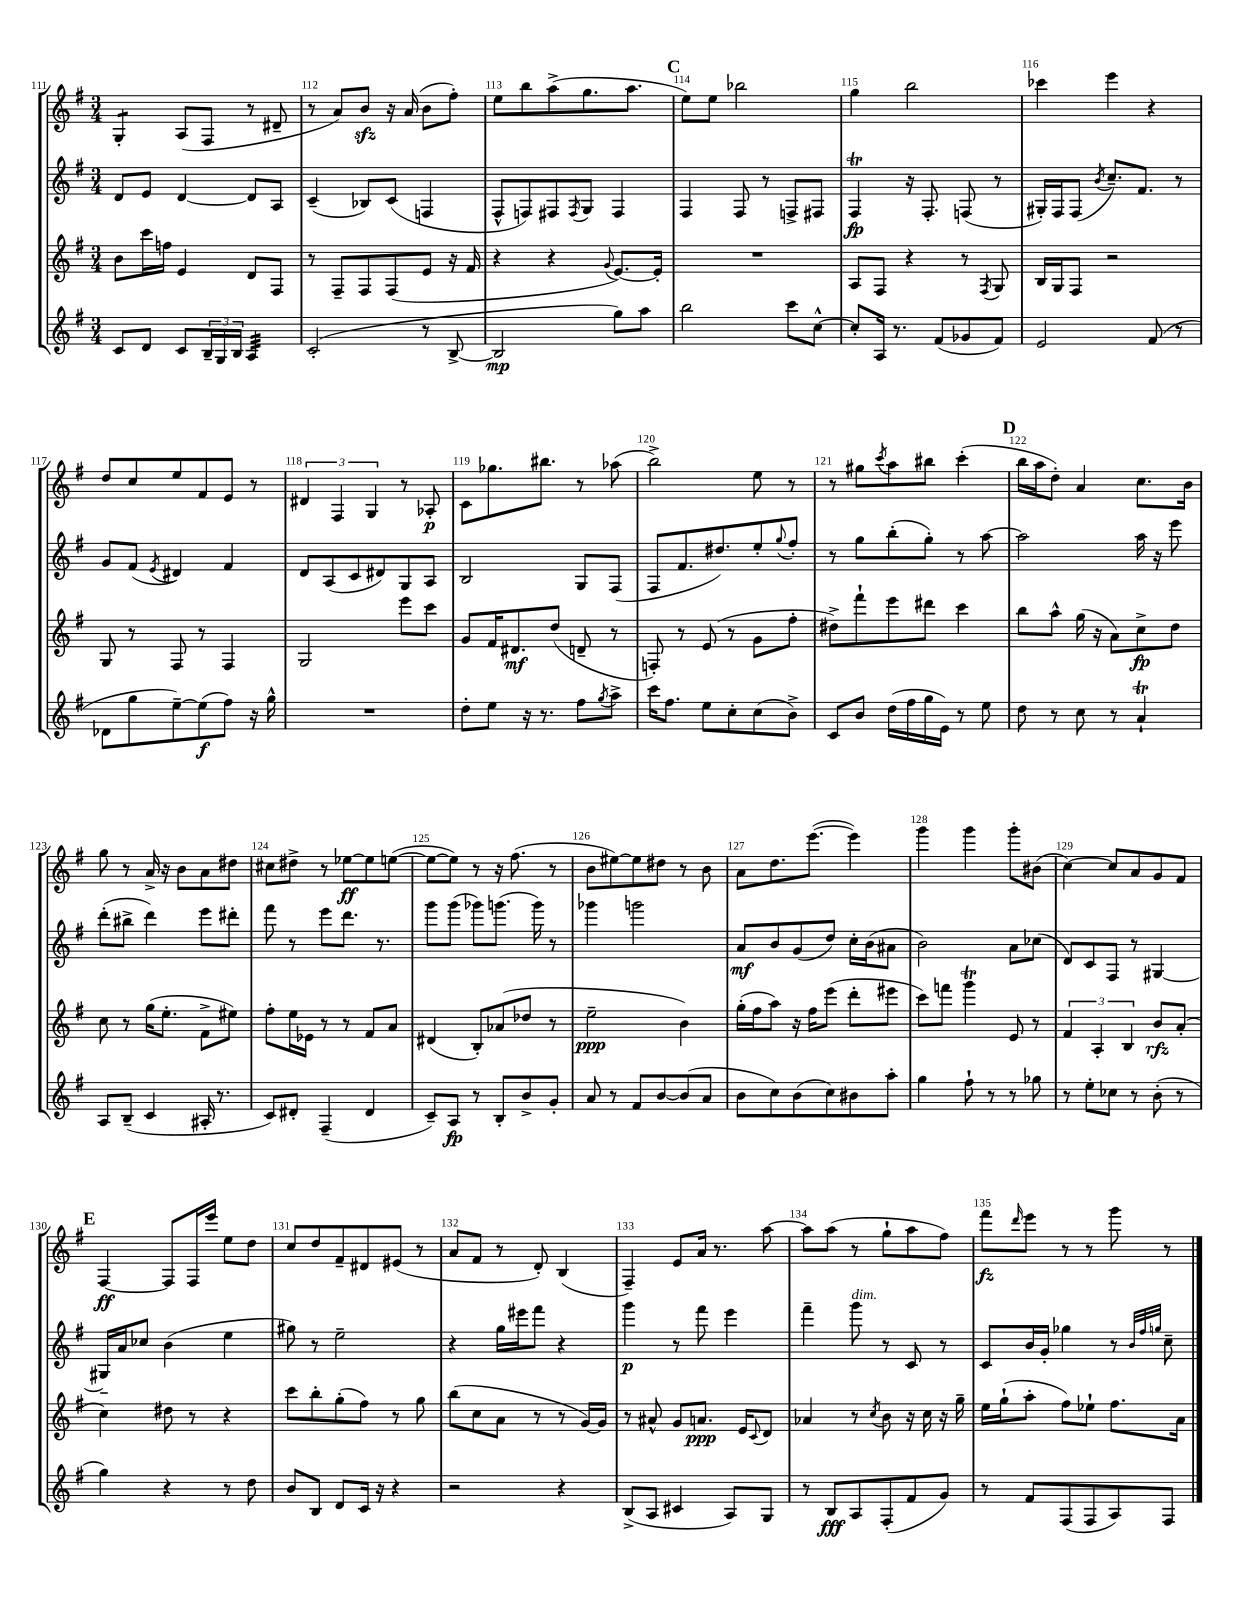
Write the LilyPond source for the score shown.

<<
\new StaffGroup <<
\new Staff = "s0" {
    \clef treble \key g \major \numericTimeSignature \time 3/4
    g4:8-. a8( fis8 r8 dis'8-- |
    r8 a'8) b'8\sfz r16 a'16( b'8 fis''8-.) |
    e''8 b''8 a''8->( g''8. a''8. |
    \mark \markup { \bold "C" } e''8) e''8 bes''2 |
    g''4 b''2 |
    ces'''4 e'''4 r4 |
    d''8 c''8 e''8 fis'8 e'8 r8 |
    \tuplet 3/2 { dis'4 fis4 g4 } r8 aes8-.\p |
    c'8 ges''8. bis''8. r8 aes''8( |
    b''2->) e''8 r8 |
    r8 gis''8 \acciaccatura { c'''8 } a''8 bis''8 c'''4-.( |
    \mark \markup { \bold "D" } b''16 a''16 d''8-.) a'4 c''8. b'16 |
    g''8 r8 a'16-> r16 b'8 a'8 dis''8 |
    cis''8 dis''8-> r8 ees''8~\ff ees''8 e''8~( |
    e''8~ e''8) r8 r16 fis''8.( r8 |
    b'8 eis''8~) eis''8 dis''8 r8 b'8 |
    a'8 d''8. e'''8.~( e'''4) |
    g'''4 g'''4 g'''8-. bis'8( |
    c''4~) c''8 a'8 g'8 fis'8 |
    \mark \markup { \bold "E" } fis4~\ff fis8 fis16 e'''16 e''8 d''8 |
    c''8 d''8 fis'8-- dis'8 eis'8( r8 |
    a'8 fis'8 r8 d'8-.) b4( |
    fis4--) e'8 a'16 r8. a''8~ |
    a''8 a''8( r8 g''8-! a''8 fis''8) |
    fis'''8\fz \grace { d'''16 } e'''8 r8 r8 g'''8 r8 \bar "|." |
}
\new Staff = "s1" {
    \clef treble \key g \major \numericTimeSignature \time 3/4
    d'8 e'8 d'4~ d'8 a8 |
    c'4--( bes8) c'8( f4 |
    fis8-^ f8) fis8 \acciaccatura { fis8 } g8 fis4 |
    \mark \markup { \bold "C" } fis4 fis8 r8 f8-> fis8 |
    fis4\trill\fp r16 fis8.-. f8( r8 |
    gis16-.) fis16 fis8( \acciaccatura { b'8 } c''8.--) fis'8. r8 |
    g'8 fis'8( \acciaccatura { e'8 } dis'4) fis'4 |
    d'8 a8( c'8 dis'8) g8 a8 |
    b2 g8 fis8( |
    fis8 fis'8. dis''8.) e''8-. \appoggiatura { g''8 } fis''8-. |
    r8 g''8 b''8-.( g''8-.) r8 a''8~ |
    \mark \markup { \bold "D" } a''2 a''16 r16 e'''8 |
    d'''8-.( bis''8-> d'''4) e'''8 dis'''8-. |
    fis'''8 r8 e'''8 d'''8. r8. |
    g'''8 g'''8( ges'''8) g'''8.( g'''16) r8 |
    ges'''4 g'''2 |
    a'8\mf b'8 g'8( d''8) c''16-. b'16( ais'8 |
    b'2) a'8 ces''8( |
    d'8) c'8 fis8 r8 gis4~ |
    \mark \markup { \bold "E" } gis16-- a'16 ces''8 b'4( e''4 |
    gis''8) r8 e''2-- |
    r4 g''16 eis'''16 fis'''8 r4 |
    g'''4\p r8 fis'''8 e'''4 |
    fis'''4-- g'''8^\markup { \italic "dim." } r8 c'8 r8 |
    c'8 b'16 g'16-. ges''4 r8 \grace { b'32 fis''32 g''32 } c''8-- \bar "|." |
}
\new Staff = "s2" {
    \clef treble \key g \major \numericTimeSignature \time 3/4
    b'8 c'''16 f''16 e'4 d'8 fis8 |
    r8 fis8-- fis8 fis8( e'8 r16 fis'16 |
    r4 r4 \appoggiatura { g'8 } e'8.~) e'16-. |
    \mark \markup { \bold "C" } R2. |
    a8 fis8 r4 r8 \acciaccatura { fis8 } g8 |
    b16 g16 fis8 r2 |
    g8 r8 fis8 r8 fis4 |
    g2 e'''8 c'''8 |
    g'8 fis'16 dis'8.\mf d''8( d'8-- r8 |
    f8-.) r8 e'8( r8 g'8 fis''8-. |
    dis''8->) fis'''8-! e'''8 dis'''8 c'''4 |
    \mark \markup { \bold "D" } b''8 a''8-^ g''16( r16 a'8) c''8->\fp d''8 |
    c''8 r8 g''16( e''8.-. fis'8-> eis''8) |
    fis''8-. e''16 ees'16 r8 r8 fis'8 a'8 |
    dis'4( b8-.) aes'8( des''8 r8 |
    e''2--\ppp b'4) |
    g''16-.( fis''16 a''8) r16 fis''16 e'''8( d'''8-. eis'''8 |
    c'''8) f'''8 g'''4\trill e'8 r8 |
    \tuplet 3/2 { fis'4 a4-. b4 } b'8\rfz a'8-.( |
    \mark \markup { \bold "E" } c''4) dis''8 r8 r4 |
    c'''8 b''8-. g''8-.( fis''8) r8 g''8 |
    b''8( c''8 a'8 r8 r8 g'16~) g'16 |
    r8 ais'8-^ g'8 a'8.\ppp e'16 \appoggiatura { c'8 } d'8 |
    aes'4 r8 \acciaccatura { c''8 } b'8 r16 c''16 r16 g''16-- |
    e''16 g''16-!( a''8-. fis''8) ees''8-! fis''8. a'16 \bar "|." |
}
\new Staff = "s3" {
    \clef treble \key g \major \numericTimeSignature \time 3/4
    c'8 d'8 c'8 \tuplet 3/2 { b16-- g16 b16 } a4:32 |
    c'2-.( r8 b8~-> |
    b2\mp g''8) a''8 |
    \mark \markup { \bold "C" } b''2 c'''8 c''8~-^ |
    c''8-. a16 r8. fis'8( ges'8 fis'8) |
    e'2 fis'8( r8 |
    des'8 g''8 e''8~--) e''8\f( fis''8) r16 g''16-^ |
    R2. |
    d''8-. e''8 r16 r8. fis''8 \acciaccatura { g''8 } a''8-> |
    c'''16 fis''8. e''8 c''8-. c''8( b'8->) |
    c'8 b'8 d''16( fis''16 g''16 e'16) r8 e''8 |
    \mark \markup { \bold "D" } d''8 r8 c''8 r8 a'4-!\trill |
    a8 b8--( c'4 ais16-. r8. |
    c'8) dis'8-. fis4--( dis'4 |
    c'8--) a8\fp r8 b8-. b'8-> g'8-. |
    a'8 r8 fis'8 b'8~ b'8( a'8 |
    b'8 c''8) b'8( c''8) bis'8 a''8-. |
    g''4 fis''8-! r8 r8 ges''8 |
    r8 e''8-. ces''8 r8 b'8-.( r8 |
    \mark \markup { \bold "E" } g''4) r4 r8 d''8 |
    b'8 b8 d'8 c'16 r16 r4 |
    r2 r4 |
    b8->( a8 cis'4 a8) g8 |
    r8 b8\fff a8 fis8-.( fis'8 g'8) |
    r8 fis'8 fis8( fis8 a8) fis8 \bar "|." |
}
>>
>>
\layout { \context { \Score currentBarNumber = #111 \override BarNumber.break-visibility = ##(#f #t #t) barNumberVisibility = #all-bar-numbers-visible } }
